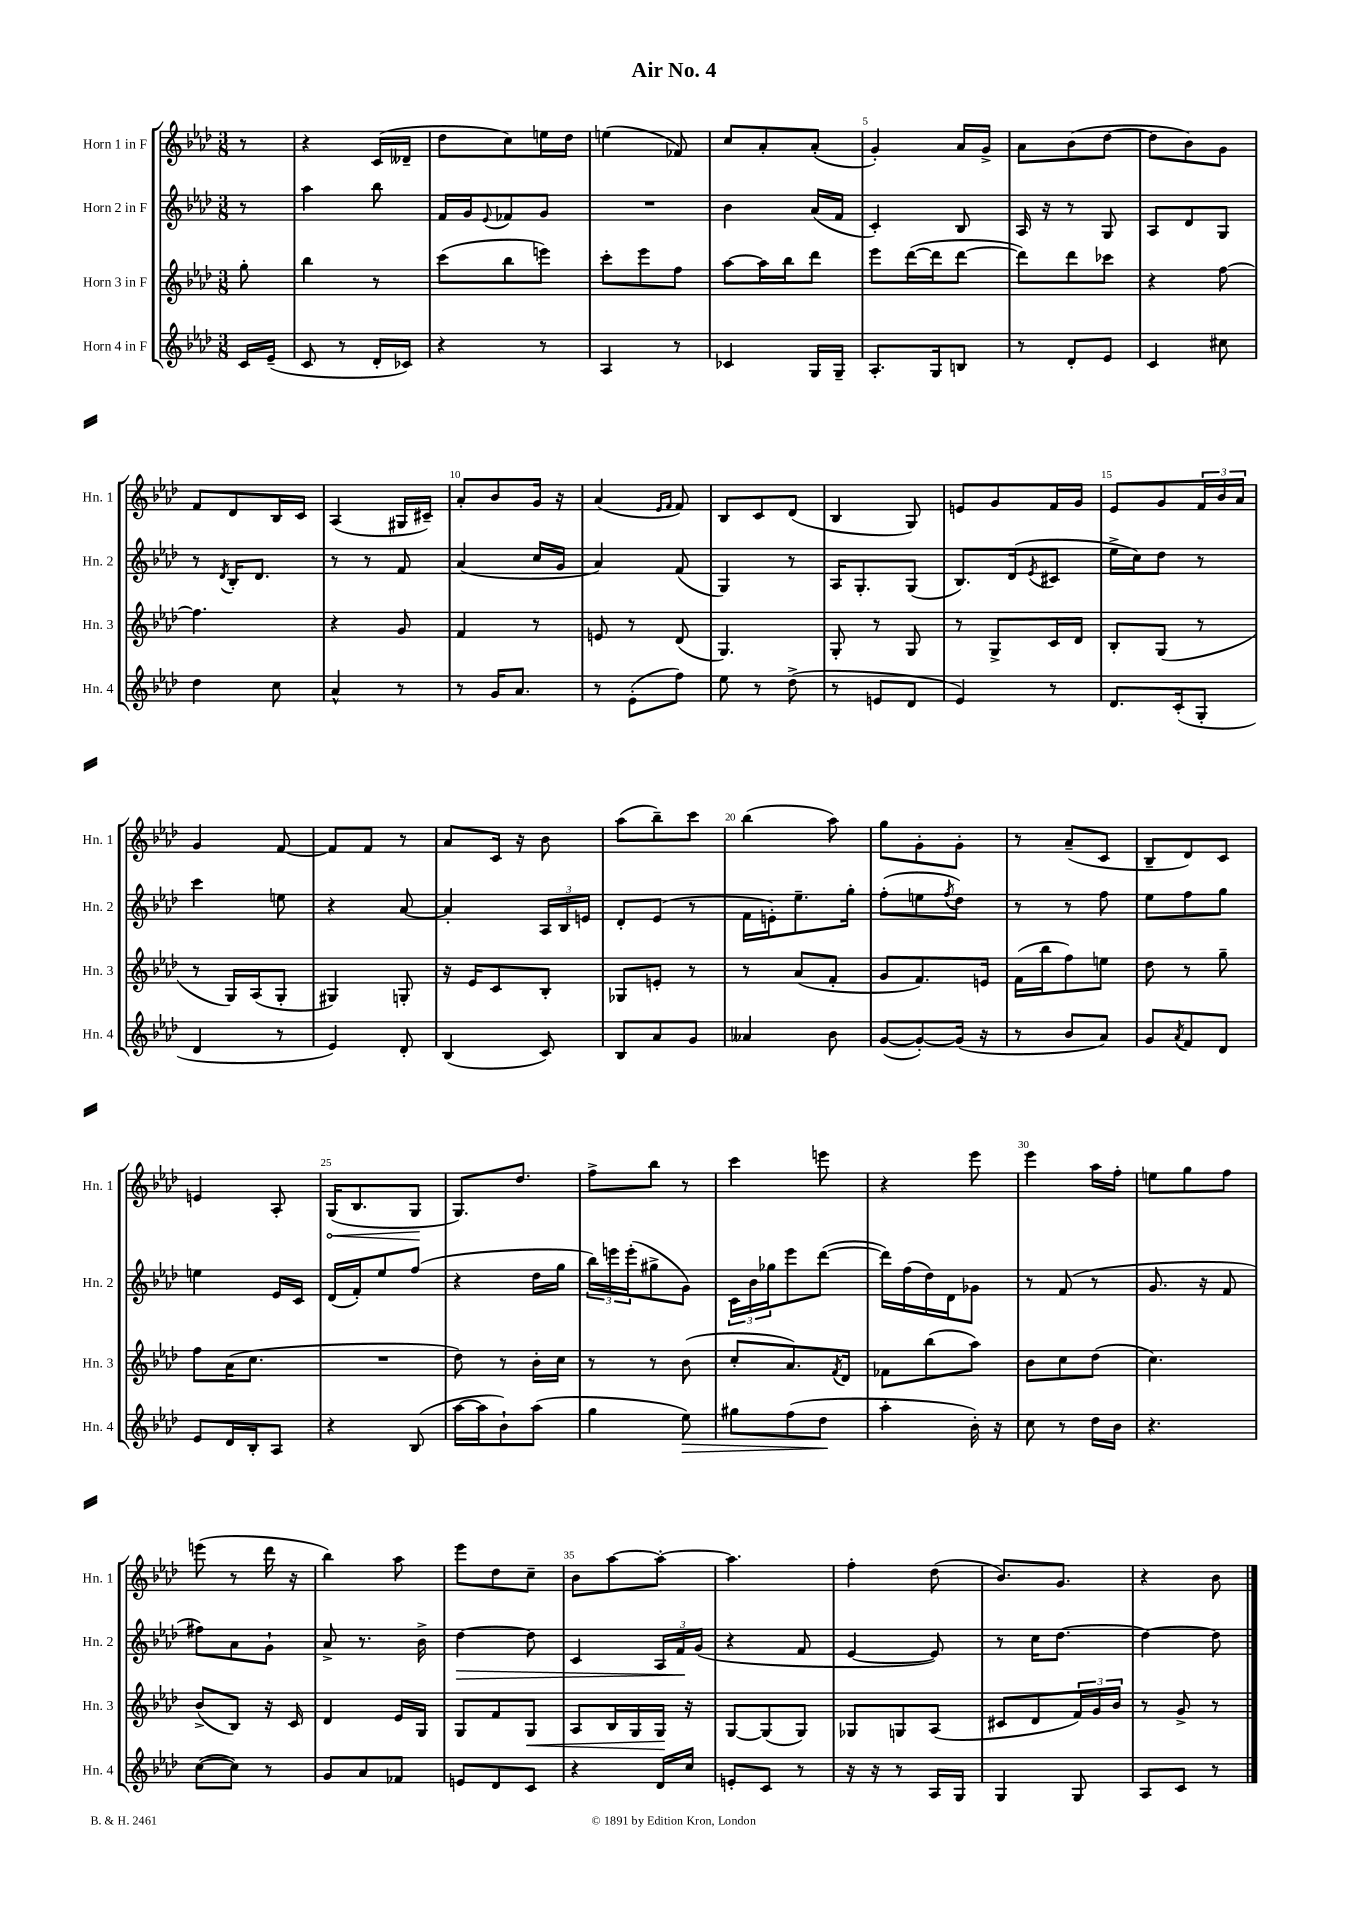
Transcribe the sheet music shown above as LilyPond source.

\header { title = "Air No. 4" }
<<
\new StaffGroup <<
\new Staff = "s0" \with { instrumentName = "Horn 1 in F" shortInstrumentName = "Hn. 1" } {
    \clef treble \key aes \major \numericTimeSignature \time 3/8 \partial 8
    r8 |
    r4 c'16( deses'16-- |
    des''8 c''8) e''16 des''16 |
    e''4( fes'8) |
    c''8 aes'8-. aes'8-.( |
    g'4-.) aes'16 g'16-> |
    aes'8 bes'8( des''8~ |
    des''8 bes'8) g'8 |
    f'8 des'8 bes16 c'16 |
    aes4( gis16 cis'16--) |
    aes'8-. bes'8 g'16 r16 |
    aes'4( \grace { ees'16 f'16 } f'8) |
    bes8 c'8 des'8( |
    bes4 g8) |
    e'8 g'8 f'16 g'16 |
    ees'8 g'8 \tuplet 3/2 { f'16 bes'16 aes'16 } |
    g'4 f'8~ |
    f'8 f'8 r8 |
    aes'8 c'16 r16 bes'8 |
    aes''8( bes''8--) c'''8 |
    bes''4( aes''8) |
    g''8 g'8-. g'8-. |
    r8 aes'8--( c'8 |
    bes8-- des'8) c'8 |
    e'4 aes8-. |
    \once \override Hairpin.circled-tip = ##t g16\<( bes8. g8\! |
    g8.) des''8. |
    f''8-> bes''8 r8 |
    c'''4 e'''8 |
    r4 ees'''8 |
    ees'''4 aes''16 f''16-. |
    e''8 g''8 f''8 |
    e'''8( r8 des'''16 r16 |
    bes''4) aes''8 |
    ees'''8 des''8 c''8-- |
    bes'8 aes''8~ aes''8~-. |
    aes''4. |
    f''4-. des''8( |
    bes'8.) g'8. |
    r4 bes'8 \bar "|." |
}
\new Staff = "s1" \with { instrumentName = "Horn 2 in F" shortInstrumentName = "Hn. 2" } {
    \clef treble \key aes \major \numericTimeSignature \time 3/8 \partial 8
    r8 |
    aes''4 bes''8 |
    f'16 g'16 \appoggiatura { ees'8 } fes'8 g'8 |
    R4. |
    bes'4 aes'16( f'16 |
    c'4-.) bes8 |
    aes16 r16 r8 g8 |
    aes8 des'8 g8 |
    r8 \acciaccatura { des'8 } bes16-. des'8. |
    r8 r8 f'8 |
    aes'4( c''16 g'16 |
    aes'4) f'8( |
    g4) r8 |
    aes16 g8.-. g8( |
    bes8.) des'16( \acciaccatura { ees'8 } cis'8 |
    ees''16-> c''16) des''8 r8 |
    c'''4 e''8 |
    r4 aes'8~ |
    aes'4-. \tuplet 3/2 { aes16 bes16 e'16 } |
    des'8-. ees'8( r8 |
    f'16 e'16-.) ees''8.-- g''16-. |
    f''8-.( e''8 \acciaccatura { f''8 } des''8) |
    r8 r8 f''8 |
    ees''8 f''8 g''8 |
    e''4 ees'16 c'16 |
    des'16( f'16-.) ees''8 f''8( |
    r4 des''16 g''16 |
    \tuplet 3/2 { bes''16) e'''16 e'''16-.( } gis''8-> g'8) |
    \tuplet 3/2 { c'16 bes'16 ges''16 } ees'''8 des'''8~( |
    des'''16) f''16( des''16) des'16 ges'8 |
    r8 f'8( r8 |
    g'8. r16 f'8 |
    fis''8) aes'8 g'8-! |
    aes'8-> r8. bes'16-> |
    des''4~\> des''8 |
    c'4 \tuplet 3/2 { aes16 f'16\! g'16( } |
    r4 f'8 |
    ees'4~ ees'8) |
    r8 c''16 des''8.~ |
    des''4~ des''8 \bar "|." |
}
\new Staff = "s2" \with { instrumentName = "Horn 3 in F" shortInstrumentName = "Hn. 3" } {
    \clef treble \key aes \major \numericTimeSignature \time 3/8 \partial 8
    g''8-. |
    bes''4 r8 |
    c'''8( bes''8 e'''8) |
    c'''8-. ees'''8 f''8 |
    aes''8~ aes''16 bes''16 des'''8 |
    ees'''8 des'''16~( des'''16 des'''8~ |
    des'''8) des'''8 ces'''8 |
    r4 f''8~ |
    f''4. |
    r4 g'8 |
    f'4 r8 |
    e'8 r8 des'8( |
    g4.) |
    g8-. r8 g8 |
    r8 g8-> c'16 des'16 |
    bes8-. g8( r8 |
    r8 g16) aes16( g8-. |
    gis4) g8-. |
    r16 ees'16 c'8 bes8-. |
    ges8 e'8-. r8 |
    r8 aes'8( f'8-. |
    g'8 f'8.) e'16 |
    f'16( bes''16 f''8) e''8 |
    des''8 r8 g''8-- |
    f''8 aes'16( c''8. |
    R4. |
    des''8) r8 bes'16-. c''16 |
    r8 r8 bes'8( |
    c''8-. aes'8.) \acciaccatura { f'8 } des'16 |
    fes'8 bes''8( aes''8) |
    bes'8 c''8 des''8( |
    c''4.) |
    bes'8->( bes8) r16 c'16 |
    des'4 ees'16 g16 |
    g8 f'8 g8\< |
    aes8 bes16 g16 g16\! r16 |
    g8~ g8( g8) |
    ges8 g8 aes8( |
    cis'8 des'8 \tuplet 3/2 { f'16) g'16 bes'16 } |
    r8 g'8-> r8 \bar "|." |
}
\new Staff = "s3" \with { instrumentName = "Horn 4 in F" shortInstrumentName = "Hn. 4" } {
    \clef treble \key aes \major \numericTimeSignature \time 3/8 \partial 8
    c'16 ees'16--( |
    c'8 r8 des'16-. ces'16) |
    r4 r8 |
    aes4 r8 |
    ces'4 g16 g16-- |
    aes8.-. g16 b8 |
    r8 des'8-. ees'8 |
    c'4 cis''8 |
    des''4 c''8 |
    aes'4-^ r8 |
    r8 g'16 aes'8. |
    r8 ees'8-.( f''8) |
    ees''8 r8 des''8->( |
    r8 e'8 des'8 |
    ees'4) r8 |
    des'8. c'16-.( g8-. |
    des'4 r8 |
    ees'4) des'8-. |
    bes4( c'8) |
    bes8 aes'8 g'8 |
    aeses'4 bes'8 |
    g'8~( g'8~-.) g'16( r16 |
    r8 bes'8 aes'8) |
    g'8 \acciaccatura { aes'8 } f'8 des'8 |
    ees'8 des'16 bes16-. aes8 |
    r4 bes8( |
    aes''16~ aes''16 bes'8-!) aes''8( |
    g''4 ees''8\>) |
    gis''8 f''8( des''8\! |
    aes''4-. bes'16-.) r16 |
    c''8 r8 des''16 bes'16 |
    r4. |
    c''8~( c''8) r8 |
    g'8 aes'8 fes'8 |
    e'8 des'8 c'8 |
    r4 des'16 c''16 |
    e'8-. c'8 r8 |
    r16 r16 r8 aes16 g16 |
    g4 g8 |
    aes8 c'8 r8 \bar "|." |
}
>>
>>
\layout { \context { \Score \override BarNumber.break-visibility = ##(#f #t #t) barNumberVisibility = #(every-nth-bar-number-visible 5) } }
